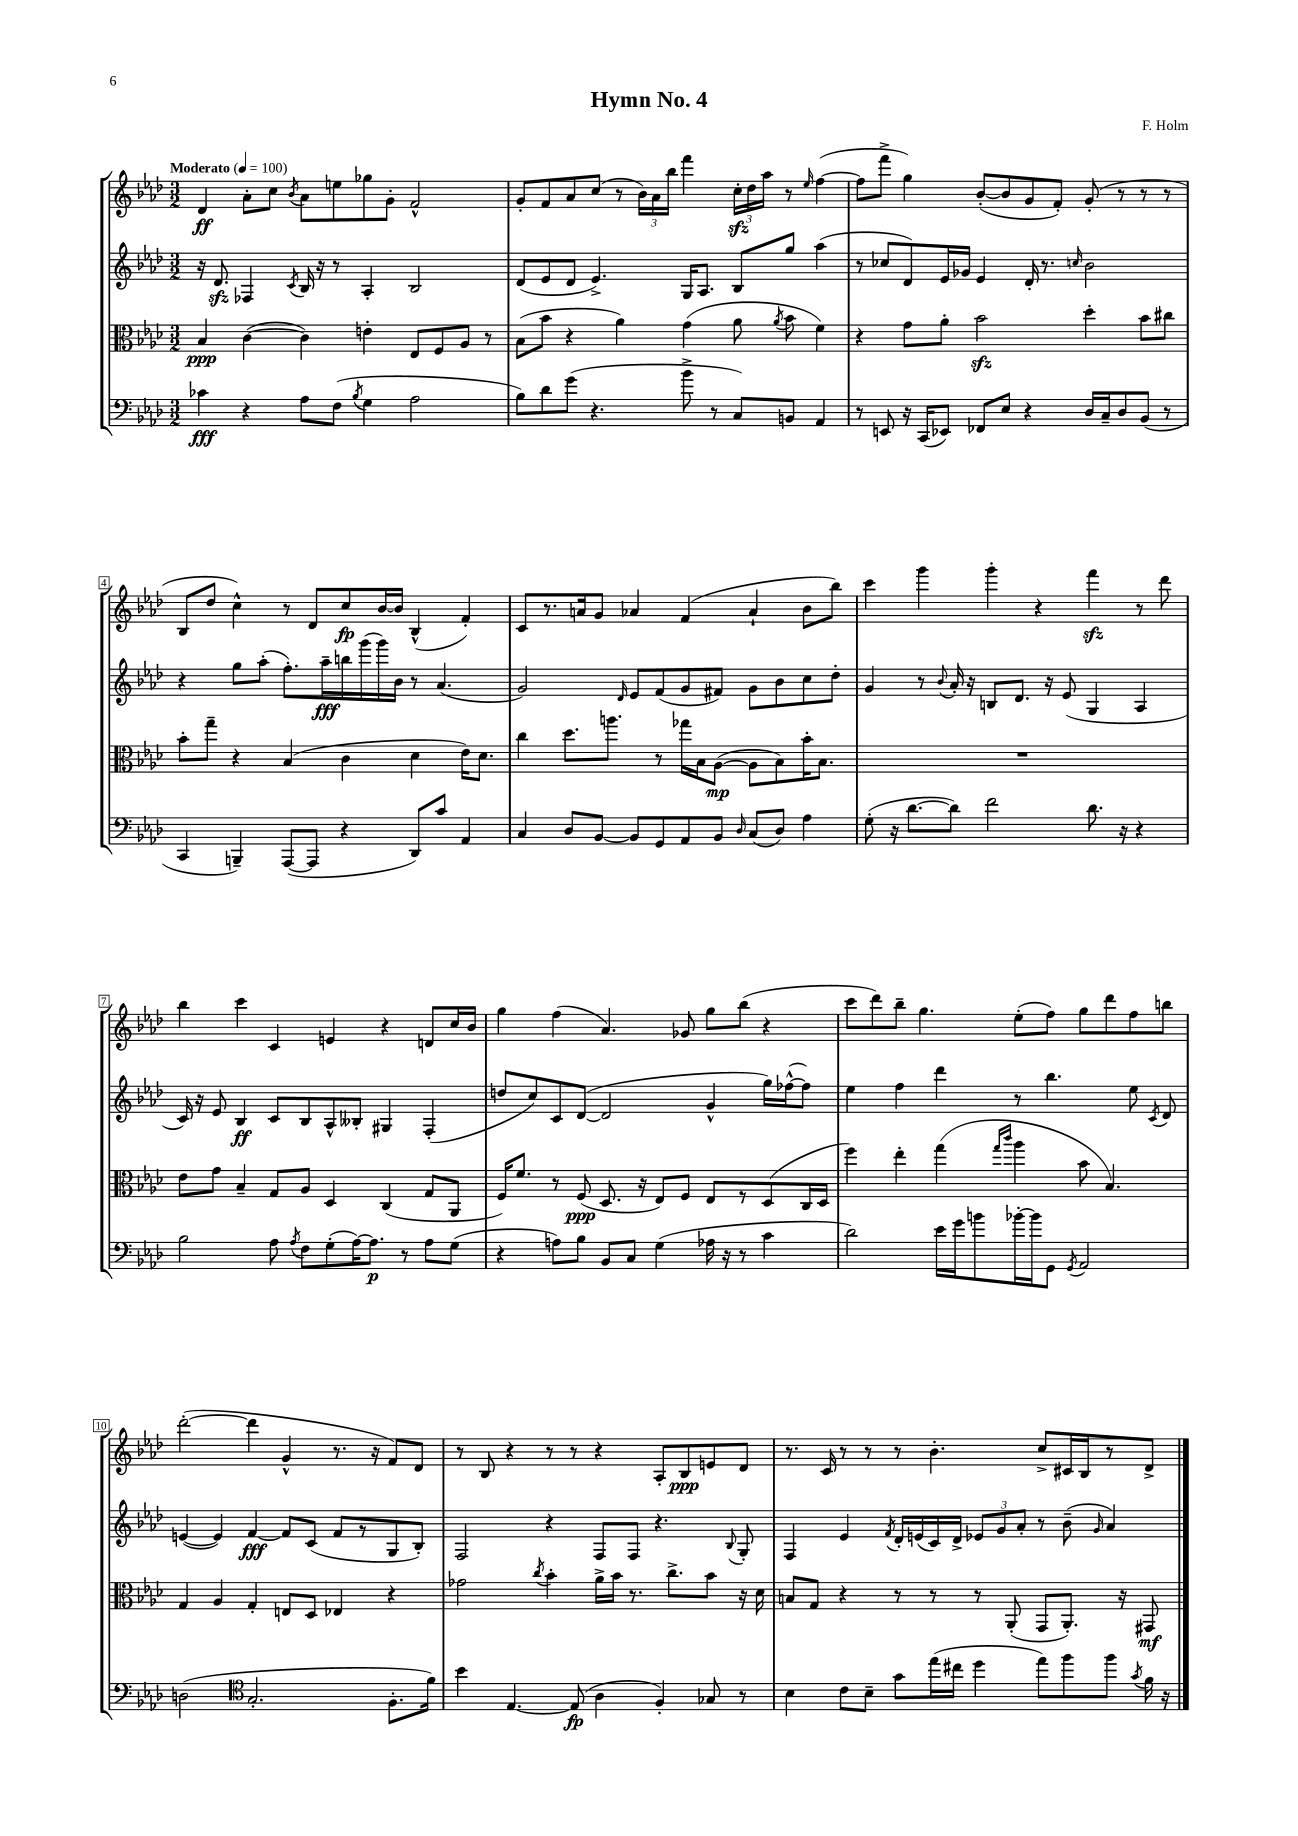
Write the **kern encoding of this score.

**kern	**dynam	**kern	**dynam	**kern	**dynam	**kern	**dynam
*part4	*part4	*part3	*part3	*part2	*part2	*part1	*part1
*staff4	*staff4	*staff3	*staff3	*staff2	*staff2	*staff1	*staff1
*clefF4	*	*clefC3	*	*clefG2	*	*clefG2	*
*k[b-e-a-d-]	*	*k[b-e-a-d-]	*	*k[b-e-a-d-]	*	*k[b-e-a-d-]	*
*M3/2	*	*M3/2	*	*M3/2	*	*M3/2	*
*MM100	*	*MM100	*	*MM100	*	*MM100	*
=1	=1	=1	=1	=1	=1	=1	=1
!	!	!	!	!	!	!LO:TX:a:B:t=Moderato	!
4c-X\	fff	4B-/	ppp	16r	.	4d-/	ff
.	.	.	.	8.d-zz/	.	.	.
4r	.	([4c\	.	4F-X/	.	8a-'\L	.
.	.	.	.	.	.	8cc\J	.
.	.	.	.	8qc/	.	8qb-/	.
8A-\L	.	4c\])	.	16B-/	.	8a-\L	.
.	.	.	.	16r	.	.	.
(8F\J	.	.	.	8r	.	8een\	.
8qB-/	.	.	.	.	.	.	.
4G\	.	4en'\	.	4A-'/	.	8gg-X\	.
.	.	.	.	.	.	8g'\J	.
2A-\	.	8E-/L	.	2B-/	.	2f^^/	.
.	.	8F/	.	.	.	.	.
.	.	8A-/J	.	.	.	.	.
.	.	8r	.	.	.	.	.
=2	=2	=2	=2	=2	=2	=2	=2
8B-\L)	.	(8B-\L	.	(8d-/L	.	8g'/L	.
8d-\	.	8b-\J	.	8e-/	.	8f/	.
(8g\J	.	4r	.	8d-/J	.	8a-/	.
4.r	.	.	.	4.e-^/)	.	(8cc/J	.
.	.	4a-\)	.	.	.	8r	.
.	.	.	.	.	.	24b-\LL)	.
.	.	.	.	.	.	24a-\	.
.	.	.	.	.	.	24bb-\JJ	.
8b-^\	.	(4g\	.	16G/KL	.	4fff\	.
.	.	.	.	8.A-/J	.	.	.
8r	.	.	.	.	.	.	.
8C/L)	.	8a-\	.	8B-/L	.	24cczz'\LL	.
.	.	.	.	.	.	24dd-\	.
.	.	.	.	.	.	24aa-\JJ	.
.	.	8qa-/	.	.	.	.	.
8BBn/J	.	8b-\	.	8gg/J	.	8r	.
.	.	.	.	.	.	16qqee-/	.
4AA-/	.	4f\)	.	(4aa-\	.	([4ff\	.
=3	=3	=3	=3	=3	=3	=3	=3
8r	.	4r	.	8r	.	8ff\L]	.
8EEn/	.	.	.	8cc-X/L	.	8fff^\J	.
16r	.	8g\L	.	8d-/)	.	4gg\)	.
(16CC/KL	.	.	.	.	.	.	.
8EE-X/J)	.	8a-'\J	.	16e-/L	.	.	.
.	.	.	.	16g-X/JJ	.	.	.
8FF-X/L	.	2b-zz\	.	4e-/	.	([8b-'/L	.
8E-/J	.	.	.	.	.	8b-/]	.
4r	.	.	.	16d-'/	.	8g/	.
.	.	.	.	8.r	.	.	.
.	.	.	.	.	.	8f'/J)	.
.	.	.	.	16qqccn/	.	.	.
16D-/LL	.	4dd-'\	.	2b-\	.	(8g'/	.
16C~/J	.	.	.	.	.	.	.
8D-/	.	.	.	.	.	8r	.
(8BB-/J	.	8b-\L	.	.	.	8r	.
8r	.	8cc#X\J	.	.	.	8r	.
!!LO:LB:g=z
=4	=4	=4	=4	=4	=4	=4	=4
4CC/	.	8b-'\L	.	4r	.	8B-/L	.
.	.	8gg~\J	.	.	.	8dd-/J	.
4BBBn~/)	.	4r	.	8gg\L	.	4cc^^\)	.
.	.	.	.	(8aa-'\J	.	.	.
([8AAA-/L	.	(4B-/	.	8.ff'\L)	.	8r	.
8AAA-/J]	.	.	.	.	.	8d-/L	.
.	.	.	.	16aa-~\L	fff	.	.
4r	.	4c\	.	16bbn\	.	8cc/	fp
.	.	.	.	(16ggg\	.	.	.
.	.	.	.	16ggg\)	.	[16b-/L	.
.	.	.	.	16b-\JJ	.	16b-/JJ]	.
8DD-/L)	.	4d-\	.	8r	.	(4B-^^/	.
8c/J	.	.	.	(4.a-/	.	.	.
4AA-/	.	16e-\KL)	.	.	.	4f'/)	.
.	.	8.d-\J	.	.	.	.	.
=5	=5	=5	=5	=5	=5	=5	=5
4C/	.	4cc\	.	2g/)	.	8c/L	.
.	.	.	.	.	.	8.r	.
8D-/L	.	8.dd-\L	.	.	.	.	.
.	.	.	.	.	.	16an/k	.
[8BB-/J	.	.	.	.	.	8g/J	.
.	.	8.aan\J	.	.	.	.	.
.	.	.	.	16qqd-/	.	.	.
8BB-/L]	.	.	.	8e-/L	.	4a-X/	.
8GG/	.	8r	.	(8f/	.	.	.
8AA-/	.	16gg-X\LL	.	8g/	.	(4f/	.
.	.	16B-\J	.	.	.	.	.
8BB-/J	.	([8A-\J	mp	8f#X/J)	.	.	.
16qqD-/	.	.	.	.	.	.	.
(8C/L	.	8A-\L]	.	8g\L	.	4a-`/	.
8D-/J)	.	8B-\)	.	8b-\	.	.	.
4A-\	.	16b-'\K	.	8cc\	.	8b-\L	.
.	.	8.B-\J	.	.	.	.	.
.	.	.	.	8dd-'\J	.	8bb-\J)	.
=6	=6	=6	=6	=6	=6	=6	=6
(8G'\	.	1.r	.	4g/	.	4ccc\	.
16r	.	.	.	.	.	.	.
[8.d-\L	.	.	.	.	.	.	.
.	.	.	.	8r	.	4ggg\	.
.	.	.	.	8qqb-/	.	.	.
8d-\J])	.	.	.	16a-'/	.	.	.
.	.	.	.	16r	.	.	.
2f\	.	.	.	8Bn/L	.	4ggg'\	.
.	.	.	.	8.d-/J	.	.	.
.	.	.	.	.	.	4r	.
.	.	.	.	16r	.	.	.
.	.	.	.	(8e-/	.	.	.
8.d-\	.	.	.	4G/	.	4fffzz\	.
16r	.	.	.	.	.	.	.
4r	.	.	.	4A-/	.	8r	.
.	.	.	.	.	.	8ddd-\	.
!!LO:LB:g=z
=7	=7	=7	=7	=7	=7	=7	=7
2B-\	.	8e-\L	.	16c/)	.	4bb-\	.
.	.	.	.	16r	.	.	.
.	.	8g\J	.	8e-/	.	.	.
.	.	4B-~/	.	4B-/	ff	4ccc\	.
8A-\	.	8G/L	.	8c/L	.	4c/	.
8qA-/	.	.	.	.	.	.	.
8F\L	.	8A-/J	.	8B-/	.	.	.
(8G'\	.	4D-/	.	8A-^^/	.	4en/	.
[16A-\K)	.	.	.	8B--X'/J	.	.	.
8.A-\J]	p	.	.	.	.	.	.
.	.	(4C/	.	4G#X/	.	4r	.
8r	.	.	.	.	.	.	.
8A-\L	.	8G/L	.	(4F'/	.	8dn/L	.
(8G\J	.	8AA-/J	.	.	.	16cc/L	.
.	.	.	.	.	.	16b-/JJ	.
=8	=8	=8	=8	=8	=8	=8	=8
4r	.	16F/KL)	.	8ddn/L	.	4gg\	.
.	.	8.f/J	.	.	.	.	.
.	.	.	.	8cc/)	.	.	.
8An\L)	.	8r	.	8c/	.	(4ff\	.
8B-\J	.	(8F/	ppp	([8d-/J	.	.	.
8BB-/L	.	8.D-/	.	2d-/]	.	4.a-/)	.
8C/J	.	.	.	.	.	.	.
.	.	16r	.	.	.	.	.
(4G\	.	8E-/L)	.	.	.	.	.
.	.	8F/J	.	.	.	8g-X/	.
16A-X\	.	8E-/L	.	4g^^/	.	8gg\L	.
16r	.	.	.	.	.	.	.
8r	.	8r	.	.	.	(8bb-\J	.
4c\	.	(8D-/	.	16gg\LL)	.	4r	.
.	.	.	.	([16ff-X^^\J	.	.	.
.	.	16C/L	.	8ff-\J])	.	.	.
.	.	16D-/JJ	.	.	.	.	.
=9	=9	=9	=9	=9	=9	=9	=9
2d-\)	.	4ff\)	.	4ee-\	.	8ccc\L	.
.	.	.	.	.	.	8ddd-\)	.
.	.	4ee-'\	.	4ff\	.	8bb-~\J	.
.	.	.	.	.	.	4.gg\	.
16e-\LL	.	(4gg\	.	4ddd-\	.	.	.
16g\J	.	.	.	.	.	.	.
8bn\	.	.	.	.	.	.	.
.	.	16qqgg/LL	.	.	.	.	.
.	.	16qqccc/JJ	.	.	.	.	.
[16b-X'\L	.	4aa-\	.	8r	.	(8ee-'\L	.
16b-\J]	.	.	.	.	.	.	.
8GG\J	.	.	.	4.bb-\	.	8ff\J)	.
8qGG/	.	.	.	.	.	.	.
2AA-/	.	8b-\	.	.	.	8gg\L	.
.	.	4.B-/)	.	.	.	8ddd-\	.
.	.	.	.	8ee-\	.	8ff\	.
.	.	.	.	8qc/	.	.	.
.	.	.	.	8d-/	.	8bbn\J	.
!!LO:LB:g=z
=10	=10	=10	=10	=10	=10	=10	=10
(2Dn\	.	4G/	.	([4en/	.	([2ddd-'\	.
.	.	4A-/	.	4e/])	.	.	.
*clefC4	*	*	*	*	*	*	*
2.G'/	.	4G'/	.	[4f/	fff	4ddd-\]	.
.	.	8En/L	.	8f/L]	.	4g^^/	.
.	.	8D-/J	.	(8c/J	.	.	.
.	.	4E-X/	.	8f/L	.	8.r	.
.	.	.	.	8r	.	.	.
.	.	.	.	.	.	16r	.
8.F'\L	.	4r	.	8G/	.	8f/L)	.
.	.	.	.	8B-'/J)	.	8d-/J	.
16f\Jk)	.	.	.	.	.	.	.
=11	=11	=11	=11	=11	=11	=11	=11
4b-\	.	2g-X\	.	2F/	.	8r	.
.	.	.	.	.	.	8B-/	.
[4.E-/	.	.	.	.	.	4r	.
.	.	8qcc/	.	.	.	.	.
.	.	4b-'\	.	4r	.	8r	.
(8E-/]	fp	.	.	.	.	8r	.
4A-\	.	16a-^\LL	.	8F/L	.	4r	.
.	.	16b-\JJ	.	.	.	.	.
.	.	8.r	.	8F/J	.	.	.
4F'/)	.	.	.	4.r	.	8A-'/L	.
.	.	8.cc^\L	.	.	.	.	.
.	.	.	.	.	.	8B-/	ppp
8G-X/	.	8b-\J	.	.	.	8en/	.
.	.	.	.	8qqB-/	.	.	.
8r	.	16r	.	8G'/	.	8d-/J	.
.	.	16d-\	.	.	.	.	.
=12	=12	=12	=12	=12	=12	=12	=12
4B-\	.	8Bn/L	.	4F/	.	8.r	.
.	.	8G/J	.	.	.	.	.
.	.	.	.	.	.	16c/	.
8c\L	.	4r	.	4e-/	.	8r	.
8B-~\J	.	.	.	.	.	8r	.
.	.	.	.	8qf/	.	.	.
8g\L	.	8r	.	16d-'/LL	.	8r	.
.	.	.	.	(16en/	.	.	.
(16ee-\L	.	8r	.	16c/)	.	4.b-'\	.
16cc#X\JJ	.	.	.	16d-^/JJ	.	.	.
4dd-\	.	8r	.	12e-X/L	.	.	.
.	.	.	.	12g/	.	.	.
.	.	(8AA-'/	.	.	.	.	.
.	.	.	.	12a-'/J	.	.	.
8ee-\L)	.	8GG/L	.	8r	.	8cc^/L	.
8ff\	.	8.AA-'/J)	.	(8b-~\	.	16c#X/L	.
.	.	.	.	.	.	16B-/J	.
.	.	.	.	16qqg/	.	.	.
8ff\J	.	.	.	4a-/)	.	8r	.
.	.	16r	.	.	.	.	.
8qg/	.	.	.	.	.	.	.
16f\	.	8GG#X/	mf	.	.	8d-^/J	.
16r	.	.	.	.	.	.	.
==	==	==	==	==	==	==	==
*-	*-	*-	*-	*-	*-	*-	*-
